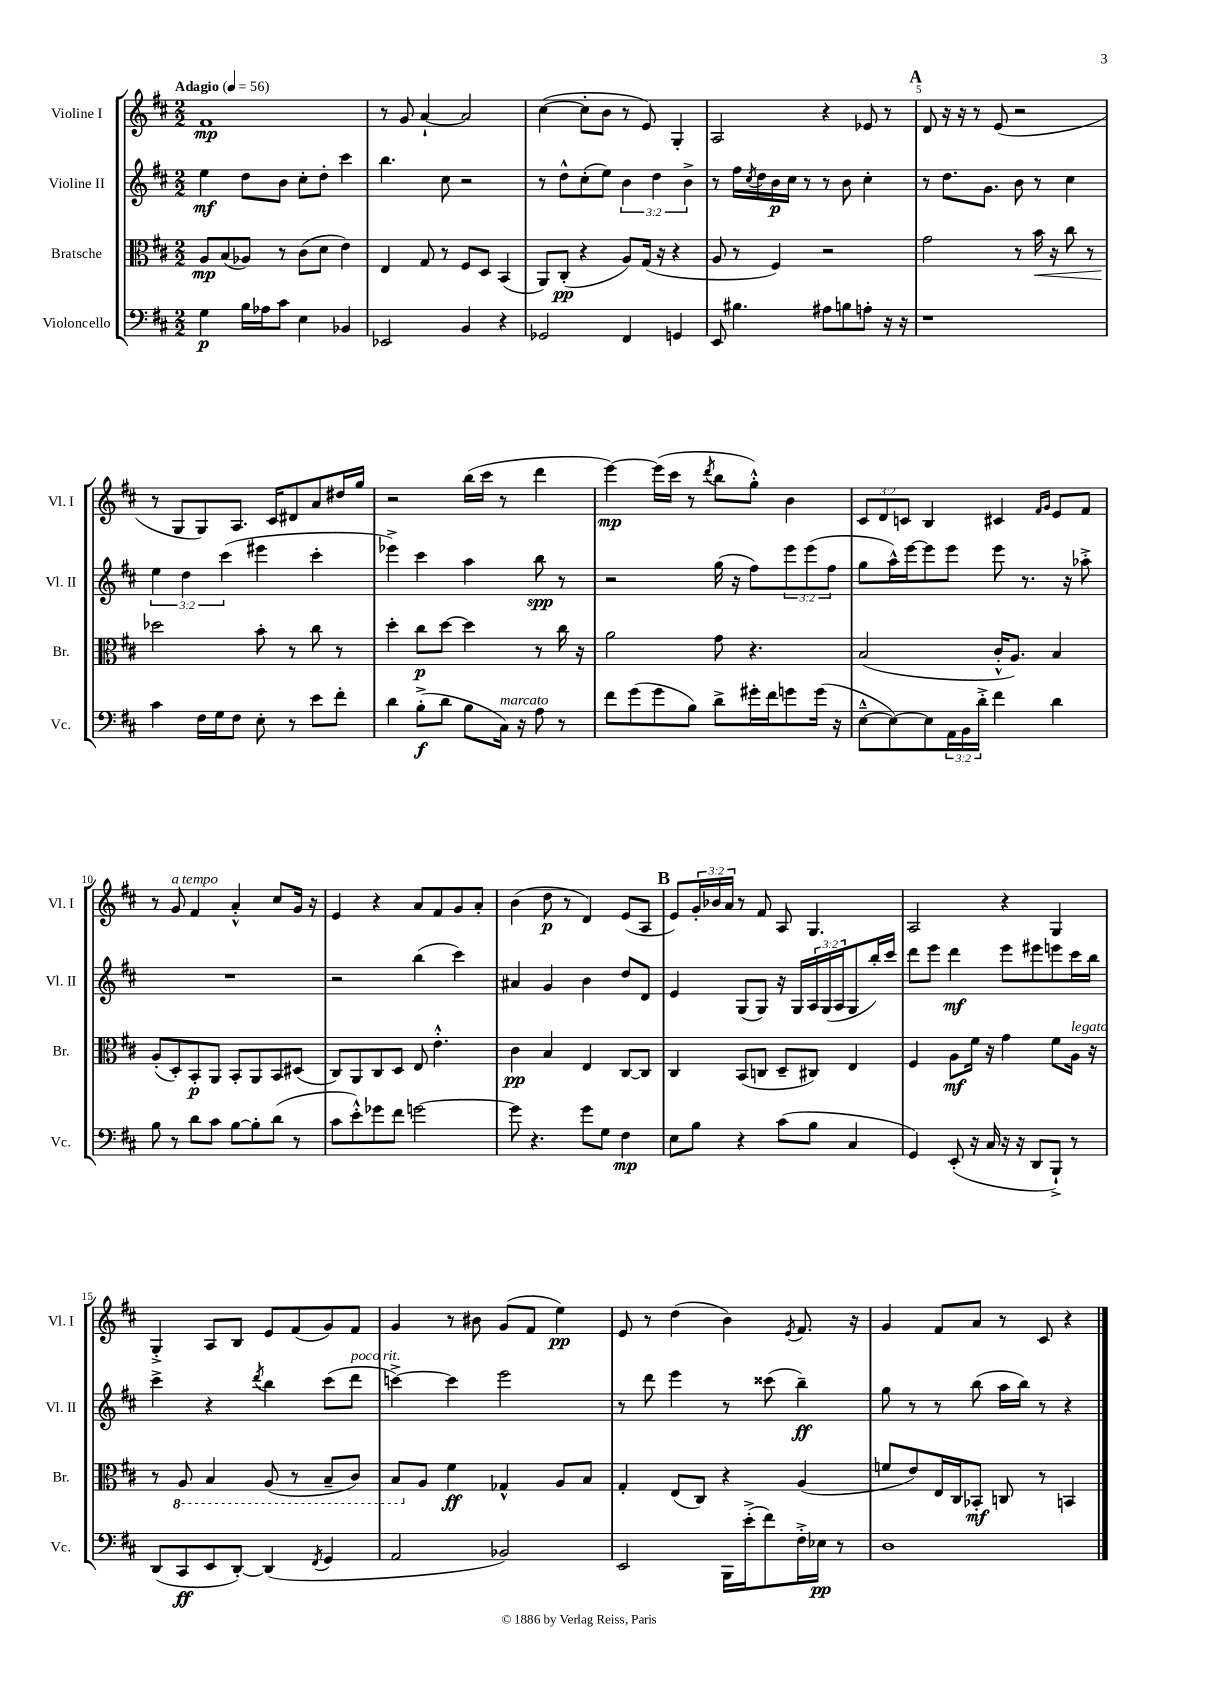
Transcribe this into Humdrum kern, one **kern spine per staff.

**kern	**kern	**kern	**kern
*staff4	*staff3	*staff2	*staff1
*clefF4	*clefC3	*clefG2	*clefG2
*k[f#c#]	*k[f#c#]	*k[f#c#]	*k[f#c#]
*M2/2	*M2/2	*M2/2	*M2/2
*MM56	*MM56	*MM56	*MM56
4G	8A	4ee	1f#
.	(8B	.	.
16B	8A-)	8dd	.
16A-	.	.	.
8c#	8r	8b	.
4E	(8c#	8cc#'	.
.	8d	8dd'	.
4BB-	4e)	4ccc#	.
=	=	=	=
2EE-	4E	4.bb	8r
.	.	.	8g
.	8G	.	[4a`
.	8r	8cc#	.
4BB	8F#	2r	2a]
.	8D	.	.
4r	(4BB	.	.
=	=	=	=
2GG-	8AA)	8r	([4cc#
.	(8C#'	8dd^^	.
.	4r	(8cc#'	8cc#']
.	.	8ee)	8b
4FF#	8A)	6b	8r
.	(16G	.	8e)
.	.	6dd	.
.	16r	.	.
4GG	4r	.	4G'
.	.	6b^	.
=	=	=	=
8EE	8A	8r	2A
4.B#	8r	16ff#	.
.	.	8qcc#	.
.	.	16dd	.
.	4F#)	16b	.
.	.	16cc#	.
.	.	8r	.
8A#	2r	8r	4r
8B	.	8b	.
8A'	.	4cc#'	8e-
16r	.	.	8r
16r	.	.	.
=	=	=	=
1r	2g	8r	8d
.	.	8.dd	16r
.	.	.	16r
.	.	.	8r
.	.	8.g	.
.	.	.	(8e
.	8r	8b	2r
.	16b	8r	.
.	16r	.	.
.	8cc#	4cc#	.
.	8r	.	.
=	=	=	=
4c#	2dd-	6ee	8r
.	.	.	8G
.	.	6dd	.
16F#	.	.	8G)
16G	.	.	.
.	.	(6ccc#	.
8F#	.	.	8.A
8E'	8b'	4eee#	.
.	.	.	16c#
8r	8r	.	8d#
8e	8cc#	4ccc#'	8a
8f#'	8r	.	16dd#
.	.	.	16gg
=	=	=	=
4d	4dd'	4eee-^)	2r
(8B'^	8cc#	4ccc#	.
8d	[8dd	.	.
8B	4dd]	4aa	(16bb
.	.	.	16ccc#
16C#)	.	.	8r
16r	.	.	.
8A	8r	8bb	4ddd
8r	16cc#	8r	.
.	16r	.	.
=	=	=	=
8f#	2a	2r	[4eee)
(8g	.	.	.
8g	.	.	(16eee]
.	.	.	16ccc#
8B)	.	.	8r
.	.	.	8qddd
8d^	8g	(16gg	8bb
.	.	16r	.
16g#'	4.r	8ff#)	8gg'^^)
16f#	.	.	.
8g	.	12eee	4b
.	.	(12eee	.
(16g	.	.	.
.	.	12ff#	.
16r	.	.	.
=	=	=	=
[8E~^^	(2B	8gg	12c#
.	.	.	12d
8E_)	.	16aa^^)	.
.	.	.	12c
.	.	[16eee	.
8E]	.	8eee]	4B
24AA	.	8eee	.
24BB	.	.	.
24d'^	.	.	.
4f#	16c#'^^	8eee	4c#
.	8.A)	.	.
.	.	8.r	.
.	.	.	16qqf#
.	.	.	16qqg
4d	4B	.	8e
.	.	16r	.
.	.	8aa-'^	8f#
=	=	=	=
8B	(8A'	1r	8r
8r	8D')	.	8g
8d	8BB'	.	4f#
8c#	8AA	.	.
[8B	8BB'	.	4a'^^
8B']	8AA	.	.
(8d	8BB	.	8cc#
8r	(8D#	.	16g
.	.	.	16r
=	=	=	=
8c#	8C#)	2r	4e
8e'^^)	8AA	.	.
8g-	8C#	.	4r
8f#	8D	.	.
[2g	8E	(4bb	8a
.	4.e'^^	.	8f#
.	.	4ccc#)	8g
.	.	.	8a'
=	=	=	=
8g]	4c#	4a#	(4b
4.r	.	.	.
.	4B	4g	8dd
.	.	.	8r
8g	4E	4b	4d)
8G	.	.	.
4F#	[8C#	8dd	(8e
.	8C#]	8d	8A
=	=	=	=
8E	4C#	4e	8e)
8B	.	.	24g'
.	.	.	24b-
.	.	.	24a
4r	(8BB	(8G	8r
.	8C	8G)	8f#
(8c#	8D~	16r	8A
.	.	16G	.
8B	8C#)	24A	4.G
.	.	(24G	.
.	.	24A	.
4C#	4E	8G	.
.	.	16bb')	.
.	.	16ccc#	.
=	=	=	=
4GG)	4F#	8ddd	2A
.	.	8eee	.
(8EE'	8A	4ddd	.
16r	16f#	.	.
16C#	16r	.	.
16r	4g	8eee	4r
16r	.	.	.
8DD	.	8eee#	.
8BBB`^)	8f#	8eee	4G
8r	16A	16ccc#	.
.	16r	16bb	.
=	=	=	=
(8DD	8r	4ccc#^	4G'^
8CC#	8AA	.	.
8EE	4BB	4r	8A
[8DD')	.	.	8B
.	.	8qddd	.
(4DD]	(8AA	4bb	8e
.	8r	.	(8f#
8qFF#	.	.	.
4GG	8BB~	(8ccc#	8g)
.	8C#)	8ddd	8f#
=	=	=	=
2AA	8BB	[4ccc^)	4g
.	8A	.	.
.	4f#	4ccc]	8r
.	.	.	8b#
2BB-)	4G-^^	2eee	(8g
.	.	.	8f#
.	8A	.	4ee)
.	8B	.	.
=	=	=	=
2EE	4G'	8r	8e
.	.	8ddd	8r
.	(8E	4eee	(4dd
.	8C#)	.	.
16BBB	4r	8r	4b)
(16e'^	.	.	.
8f#)	.	(8ccc##	.
.	.	.	8qe
16F#'^	(4A	4bb~)	8.f#
16E-	.	.	.
8r	.	.	.
.	.	.	16r
=	=	=	=
1D	8f	8gg	4g
.	8e)	8r	.
.	16E	8r	8f#
.	16C#	.	.
.	8BB-'	(8bb	8a
.	8C	16aa	8r
.	.	16bb)	.
.	8r	8r	8c#
.	4BB	4r	4r
==	==	==	==
*-	*-	*-	*-
